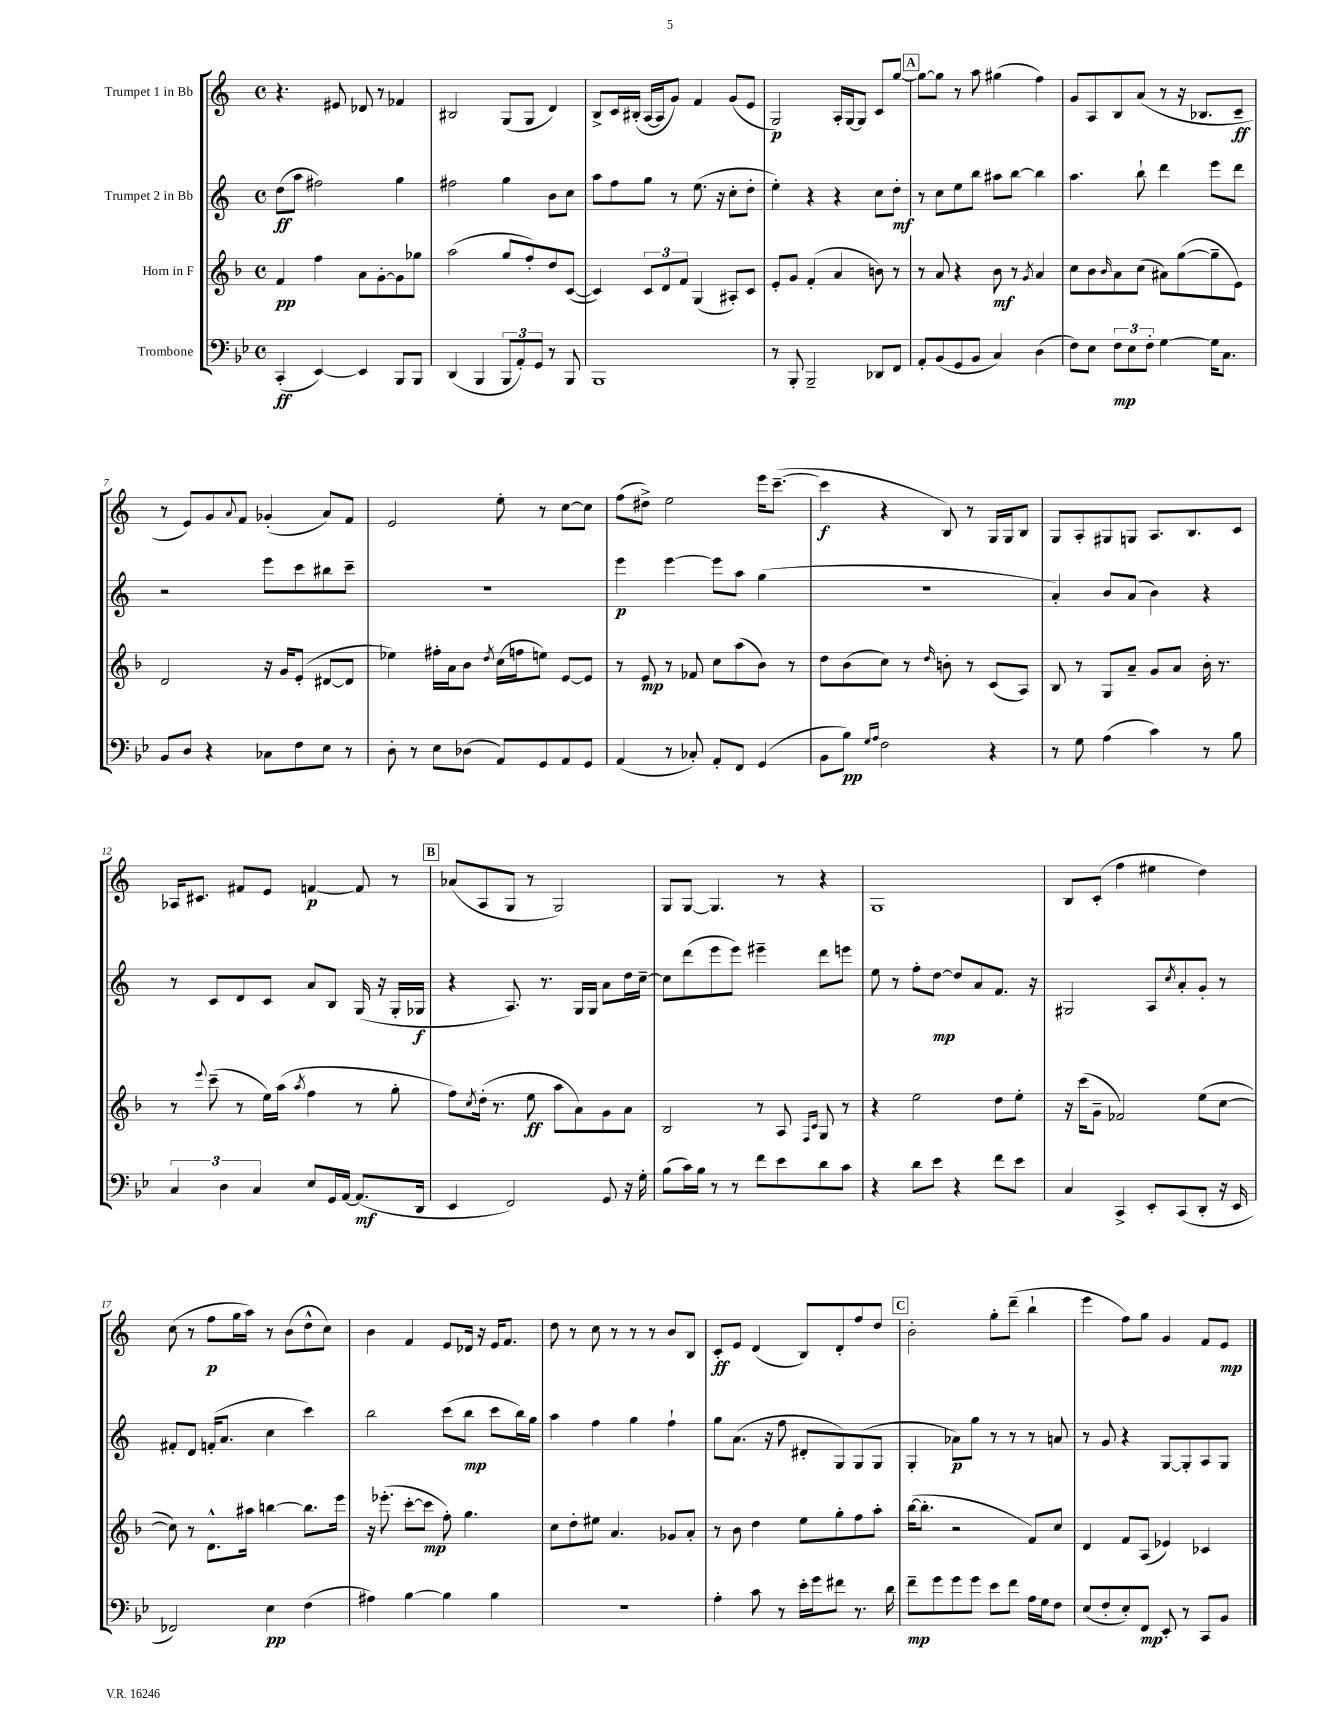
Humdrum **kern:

**kern	**dynam	**kern	**dynam	**kern	**dynam	**kern	**dynam
*part4	*part4	*part3	*part3	*part2	*part2	*part1	*part1
*staff4	*staff4	*staff3	*staff3	*staff2	*staff2	*staff1	*staff1
*I"Trombone	*	*I"Horn in F	*	*I"Trumpet 2 in Bb	*	*I"Trumpet 1 in Bb	*
*clefF4	*	*clefG2	*	*clefG2	*	*clefG2	*
*k[b-e-]	*	*k[b-]	*	*k[]	*	*k[]	*
*M4/4	*	*M4/4	*	*M4/4	*	*M4/4	*
*met(c)	*	*met(c)	*	*met(c)	*	*met(c)	*
=1	=1	=1	=1	=1	=1	=1	=1
(4CC'/	ff	4f/	pp	(8dd\L	ff	4.r	.
.	.	.	.	8aa\J	.	.	.
[4EE-/)	.	4ff\	.	2ff#X\)	.	.	.
.	.	.	.	.	.	8e#X/	.
4EE-/]	.	8a\L	.	.	.	8d-X/	.
.	.	[8g'\	.	.	.	8r	.
8BBB-/L	.	8g\]	.	4gg\	.	4f-X/	.
8BBB-/J	.	8gg-X\J	.	.	.	.	.
=2	=2	=2	=2	=2	=2	=2	=2
(4DD/	.	(2aa\	.	2ff#X\	.	2B#X/	.
4BBB-/	.	.	.	.	.	.	.
12BBB-/L	.	8gg/L	.	4gg\	.	(8G/L	.
12AA'/)	.	.	.	.	.	.	.
.	.	8ff'/)	.	.	.	8G/J	.
12GG/J	.	.	.	.	.	.	.
8r	.	8dd/	.	8b\L	.	4d/)	.
8BBB-/	.	([8c/J	.	8cc\J	.	.	.
=3	=3	=3	=3	=3	=3	=3	=3
1BBB-	.	4c/])	.	8aa\L	.	8B^/L	.
.	.	.	.	8ff\	.	16c/L	.
.	.	.	.	.	.	(16B#X'/JJ	.
.	.	12c/L	.	8gg\J	.	[16A/LL	.
.	.	.	.	.	.	16A/J]	.
.	.	12d/	.	.	.	.	.
.	.	.	.	8r	.	8g/J)	.
.	.	12f/J	.	.	.	.	.
.	.	(4G/	.	(8.ee\	.	4f/	.
.	.	.	.	16r	.	.	.
.	.	8A#X'/L)	.	8cc'\L	.	(8g/L	.
.	.	8c/J	.	8dd'\J	.	8e/J	.
=4	=4	=4	=4	=4	=4	=4	=4
8r	.	8e'/L	.	4ee'\)	.	2G/)	p
8BBB-'/	.	8g/J	.	.	.	.	.
2BBB-~/	.	(4f'/	.	4r	.	.	.
.	.	4a/	.	4r	.	16A'/LL	.
.	.	.	.	.	.	[16G/J	.
.	.	.	.	.	.	8G/J]	.
8DD-X/L	.	8bn\)	.	8cc\L	.	8c/L	.
8FF/J	.	8r	.	8dd'\J	mf	[8gg/J	.
!!LO:REH:place=s1:t=A
=5	=5	=5	=5	=5	=5	=5	=5
8AA'/L	.	8r	.	8r	.	8gg\L_	.
(8BB-/	.	8a/	.	8cc\L	.	8gg\J]	.
8GG/	.	4r	.	8ee\	.	8r	.
8BB-/J	.	.	.	8bb\J	.	8aa\	.
4C/)	.	8b-\	mf	8aa#X\L	.	(4gg#X\	.
.	.	8r	.	[8bb\J	.	.	.
.	.	8qg/	.	.	.	.	.
(4D\	.	4a/	.	4bb\]	.	4ff\)	.
=6	=6	=6	=6	=6	=6	=6	=6
8F\L)	.	8cc\L	.	4.aa\	.	8g/L	.
8E-\J	.	8b-\	.	.	.	8A/	.
.	.	16qqb-/	.	.	.	.	.
12F\L	mp	8a\	.	.	.	8B/	.
12E-\	.	.	.	.	.	.	.
.	.	(8cc\J	.	8bb`\	.	(8a/J	.
12F'\J	.	.	.	.	.	.	.
[4G\	.	8a#X\L)	.	4ddd\	.	8r	.
.	.	([8gg\	.	.	.	16r	.
.	.	.	.	.	.	8.B-X/L	.
16G\KL]	.	8gg~\]	.	8eee\L	.	.	.
8.C\J	.	.	.	.	.	.	.
.	.	8e\J)	.	8ddd\J	.	8c~/J	ff
!!LO:LB:g=z
=7	=7	=7	=7	=7	=7	=7	=7
8BB-/L	.	2d/	.	2r	.	8r	.
8D/J	.	.	.	.	.	8e/L)	.
4r	.	.	.	.	.	8g/	.
.	.	.	.	.	.	8qqa/	.
.	.	.	.	.	.	8f/J	.
8C-X\L	.	16r	.	8eee\L	.	(4g-X'/	.
.	.	16g/KL	.	.	.	.	.
8F\	.	(8e'/J	.	8ccc\	.	.	.
8E-\J	.	[8d#X/L	.	8bb#X\	.	8a/L)	.
8r	.	8d#/J]	.	8ccc~\J	.	8f/J	.
=8	=8	=8	=8	=8	=8	=8	=8
8D'\	.	4ee-X\)	.	1r	.	2e/	.
8r	.	.	.	.	.	.	.
8E-\L	.	16ff#X'\LL	.	.	.	.	.
.	.	16a\J	.	.	.	.	.
(8D-X\J	.	8b-\J	.	.	.	.	.
.	.	8qdd/	.	.	.	.	.
8AA/L)	.	(16cc\LL	.	.	.	8ee'\	.
.	.	16ffn\J	.	.	.	.	.
8GG/	.	8een\J)	.	.	.	8r	.
8AA/	.	[8e/L	.	.	.	[8cc\L	.
8GG/J	.	8e/J]	.	.	.	8cc\J]	.
=9	=9	=9	=9	=9	=9	=9	=9
(4AA/	.	8r	.	4eee\	p	(8ff\L	.
.	.	8e/	mp	.	.	8dd#X^\J)	.
8r	.	8r	.	[4eee\	.	2ee\	.
8C-X'/)	.	8f-X/	.	.	.	.	.
8AA'/L	.	8cc\L	.	8eee\L]	.	.	.
8FF/J	.	(8aa\	.	8aa\J	.	.	.
(4GG/	.	8b-\J)	.	(4gg\	.	16eee\KL	.
.	.	.	.	.	.	([8.ccc~\J	.
.	.	8r	.	.	.	.	.
=10	=10	=10	=10	=10	=10	=10	=10
8BB-\L	.	8dd\L	.	1r	.	4ccc\]	f
8B-\J)	pp	(8b-\	.	.	.	.	.
16qqG/LL	.	.	.	.	.	.	.
16qqA/JJ	.	.	.	.	.	.	.
2F\	.	8cc\J)	.	.	.	4r	.
.	.	8r	.	.	.	.	.
.	.	16qqdd/	.	.	.	.	.
.	.	8bn'\	.	.	.	8B/)	.
.	.	8r	.	.	.	8r	.
4r	.	(8c/L	.	.	.	16G/LL	.
.	.	.	.	.	.	16G/J	.
.	.	8A/J)	.	.	.	8B/J	.
=11	=11	=11	=11	=11	=11	=11	=11
8r	.	8B-/	.	4a'/)	.	8G/L	.
8G\	.	8r	.	.	.	8A'/	.
(4A\	.	8G/L	.	8b/L	.	8G#X/	.
.	.	8a~/J	.	(8a/J	.	8Gn/J	.
4c\)	.	8g/L	.	4b\)	.	8.A/L	.
.	.	8a/J	.	.	.	.	.
.	.	.	.	.	.	8.B/	.
8r	.	16b-'\	.	4r	.	.	.
.	.	8.r	.	.	.	.	.
8B-\	.	.	.	.	.	8c/J	.
!!LO:LB:g=z
=12	=12	=12	=12	=12	=12	=12	=12
6C/	.	8r	.	8r	.	16A-X/KL	.
.	.	.	.	.	.	8.c#X/J	.
.	.	8qqeee/	.	.	.	.	.
.	.	(8ccc~\	.	8c/L	.	.	.
6D\	.	.	.	.	.	.	.
.	.	8r	.	8d/	.	8f#X/L	.
6C/	.	.	.	.	.	.	.
.	.	16ee\LL)	.	8c/J	.	8e/J	.
.	.	(16aa\JJ	.	.	.	.	.
.	.	8qaa/	.	.	.	.	.
8E-/L	.	4ff\	.	8a/L	.	[4fn/	p
16GG/L	.	.	.	8B/J	.	.	.
[16AA/JJ	.	.	.	.	.	.	.
(8.AA/L]	mf	8r	.	(16G/	.	8f/]	.
.	.	.	.	16r	.	.	.
.	.	8gg'\	.	16G'/LL	.	8r	.
16DD/Jk	.	.	.	16G-X/JJ	f	.	.
!!LO:REH:place=s1:t=B
=13	=13	=13	=13	=13	=13	=13	=13
4EE-/	.	8ff\L)	.	4r	.	(8a-X/L	.
.	.	8qcc/	.	.	.	.	.
.	.	(16dd'\Jk	.	.	.	8A/	.
.	.	8.r	.	.	.	.	.
2FF/)	.	.	.	8.A/)	.	8G/J	.
.	.	8ee\	ff	.	.	8r	.
.	.	.	.	8.r	.	.	.
.	.	8aa\L	.	.	.	2G/)	.
.	.	8a\)	.	16G/LL	.	.	.
.	.	.	.	16G/JJ	.	.	.
8GG/	.	8g\	.	8a\L	.	.	.
16r	.	8a\J	.	16dd\L	.	.	.
16G'\	.	.	.	[16cc~\JJ	.	.	.
=14	=14	=14	=14	=14	=14	=14	=14
(8B-\L	.	2B-/	.	8cc\L]	.	8G/L	.
16c\L)	.	.	.	(8ddd\	.	[8G/J	.
16B-\JJ	.	.	.	.	.	.	.
8r	.	.	.	8eee\	.	4.G/]	.
8r	.	.	.	8eee\J)	.	.	.
8f\L	.	8r	.	4eee#X~\	.	.	.
8e-\	.	8A/	.	.	.	8r	.
.	.	16qqF/LL	.	.	.	.	.
.	.	16qqc/JJ	.	.	.	.	.
8d\	.	8G/	.	8ddd\L	.	4r	.
8c\J	.	8r	.	8eeen\J	.	.	.
=15	=15	=15	=15	=15	=15	=15	=15
4r	.	4r	.	8ee\	.	1G	.
.	.	.	.	8r	.	.	.
8d\L	.	2ee\	.	8ff'\L	.	.	.
8e-\J	.	.	.	[8dd\J	mp	.	.
4r	.	.	.	8dd/L]	.	.	.
.	.	.	.	8a/	.	.	.
8f\L	.	8dd\L	.	8.f/J	.	.	.
8e-\J	.	8ee'\J	.	.	.	.	.
.	.	.	.	16r	.	.	.
=16	=16	=16	=16	=16	=16	=16	=16
4C/	.	16r	.	2G#X/	.	8B/L	.
.	.	(16ccc\KL	.	.	.	.	.
.	.	8g~\J	.	.	.	(8c'/J	.
4CC^/	.	2f-X/)	.	.	.	4ff\	.
8EE-'/L	.	.	.	8A/L	.	4ee#X\	.
.	.	.	.	8qcc/	.	.	.
(8CC/	.	.	.	8a'/	.	.	.
8DD'/J	.	(8ee\L	.	8g'/J	.	4dd\)	.
16r	.	[8cc\J	.	8r	.	.	.
16EE-/	.	.	.	.	.	.	.
!!LO:LB:g=z
=17	=17	=17	=17	=17	=17	=17	=17
2FF-X/)	.	8cc\])	.	8f#X'/L	.	(8cc\	.
.	.	8r	.	8d/J	.	8r	.
.	.	8.d^^\L	.	(16fn'/KL	.	8ff\L	p
.	.	.	.	8.a/J	.	.	.
.	.	.	.	.	.	16gg\L	.
.	.	16aa#X\Jk	.	.	.	16aa\JJ)	.
4E-\	pp	[4bbn\	.	4cc\	.	8r	.
.	.	.	.	.	.	(8b\L	.
(4F\	.	8.bb\L]	.	4ccc\)	.	8dd^^\	.
.	.	.	.	.	.	8cc\J)	.
.	.	16eee\Jk	.	.	.	.	.
=18	=18	=18	=18	=18	=18	=18	=18
4A#X\)	.	16r	.	2bb\	.	4b\	.
.	.	(8.eee-X'\	.	.	.	.	.
[4B-\	.	[8ccc'\L	.	.	.	4f/	.
.	.	8ccc\J]	mp	.	.	.	.
4B-\]	.	8ff'\)	.	(8ccc\L	.	8e/L	.
.	.	4.gg\	.	8bb\J	mp	16d-X/Jk	.
.	.	.	.	.	.	16r	.
4B-\	.	.	.	8ccc\L	.	16e/KL	.
.	.	.	.	.	.	8.f/J	.
.	.	.	.	16bb\L)	.	.	.
.	.	.	.	16gg\JJ	.	.	.
=19	=19	=19	=19	=19	=19	=19	=19
1r	.	8cc\L	.	4aa\	.	8dd\	.
.	.	8dd'\	.	.	.	8r	.
.	.	8ee#X\J	.	4ff\	.	8cc\	.
.	.	4.a/	.	.	.	8r	.
.	.	.	.	4gg\	.	8r	.
.	.	.	.	.	.	8r	.
.	.	8g-X/L	.	4ff`\	.	8b/L	.
.	.	8a'/J	.	.	.	8B/J	.
=20	=20	=20	=20	=20	=20	=20	=20
4A'\	.	8r	.	8gg\L	.	8c'/L	ff
.	.	8b-\	.	(8.a\J	.	8e/J	.
8c\	.	4dd\	.	.	.	(4d/	.
.	.	.	.	16r	.	.	.
8r	.	.	.	8ff\	.	.	.
16e-'\LL	.	8ee\L	.	8d#X'/L	.	8B/L)	.
16g\J	.	.	.	.	.	.	.
8f#X\J	.	8gg'\	.	8G/)	.	8d'/	.
8.r	.	8ff\	.	(8G/	.	8ff/	.
.	.	8aa'\J	.	8G/J	.	8dd/J	.
16d\	.	.	.	.	.	.	.
!!LO:REH:place=s1:t=C
=21	=21	=21	=21	=21	=21	=21	=21
8f~\L	mp	([16bb-\KL	.	4G'/	.	2b'\	.
.	.	8.bb-'\J]	.	.	.	.	.
8g\	.	.	.	.	.	.	.
8g\	.	2r	.	8a-X\L)	p	.	.
8g\J	.	.	.	8gg\J	.	.	.
8e-\L	.	.	.	8r	.	8gg'\L	.
8f\J	.	.	.	8r	.	(8ddd~\J	.
16A\LL	.	8f/L)	.	8r	.	4bb`\	.
16G\J	.	.	.	.	.	.	.
8F\J	.	8cc/J	.	8an/	.	.	.
=22	=22	=22	=22	=22	=22	=22	=22
(8E-/L	.	4d/	.	8r	.	4eee\	.
8F'/	.	.	.	8g/	.	.	.
8E-'/)	.	8f/L	.	4r	.	8ff\L)	.
8FF/J	mp	(8A/J	.	.	.	8gg\J	.
8EE-'/	.	4e-X/)	.	[8G/L	.	4g/	.
8r	.	.	.	8G'/]	.	.	.
8CC/L	.	4c-X/	.	8A/	.	8f/L	.
8BB-/J	.	.	.	8G/J	.	8e/J	mp
==	==	==	==	==	==	==	==
*-	*-	*-	*-	*-	*-	*-	*-
